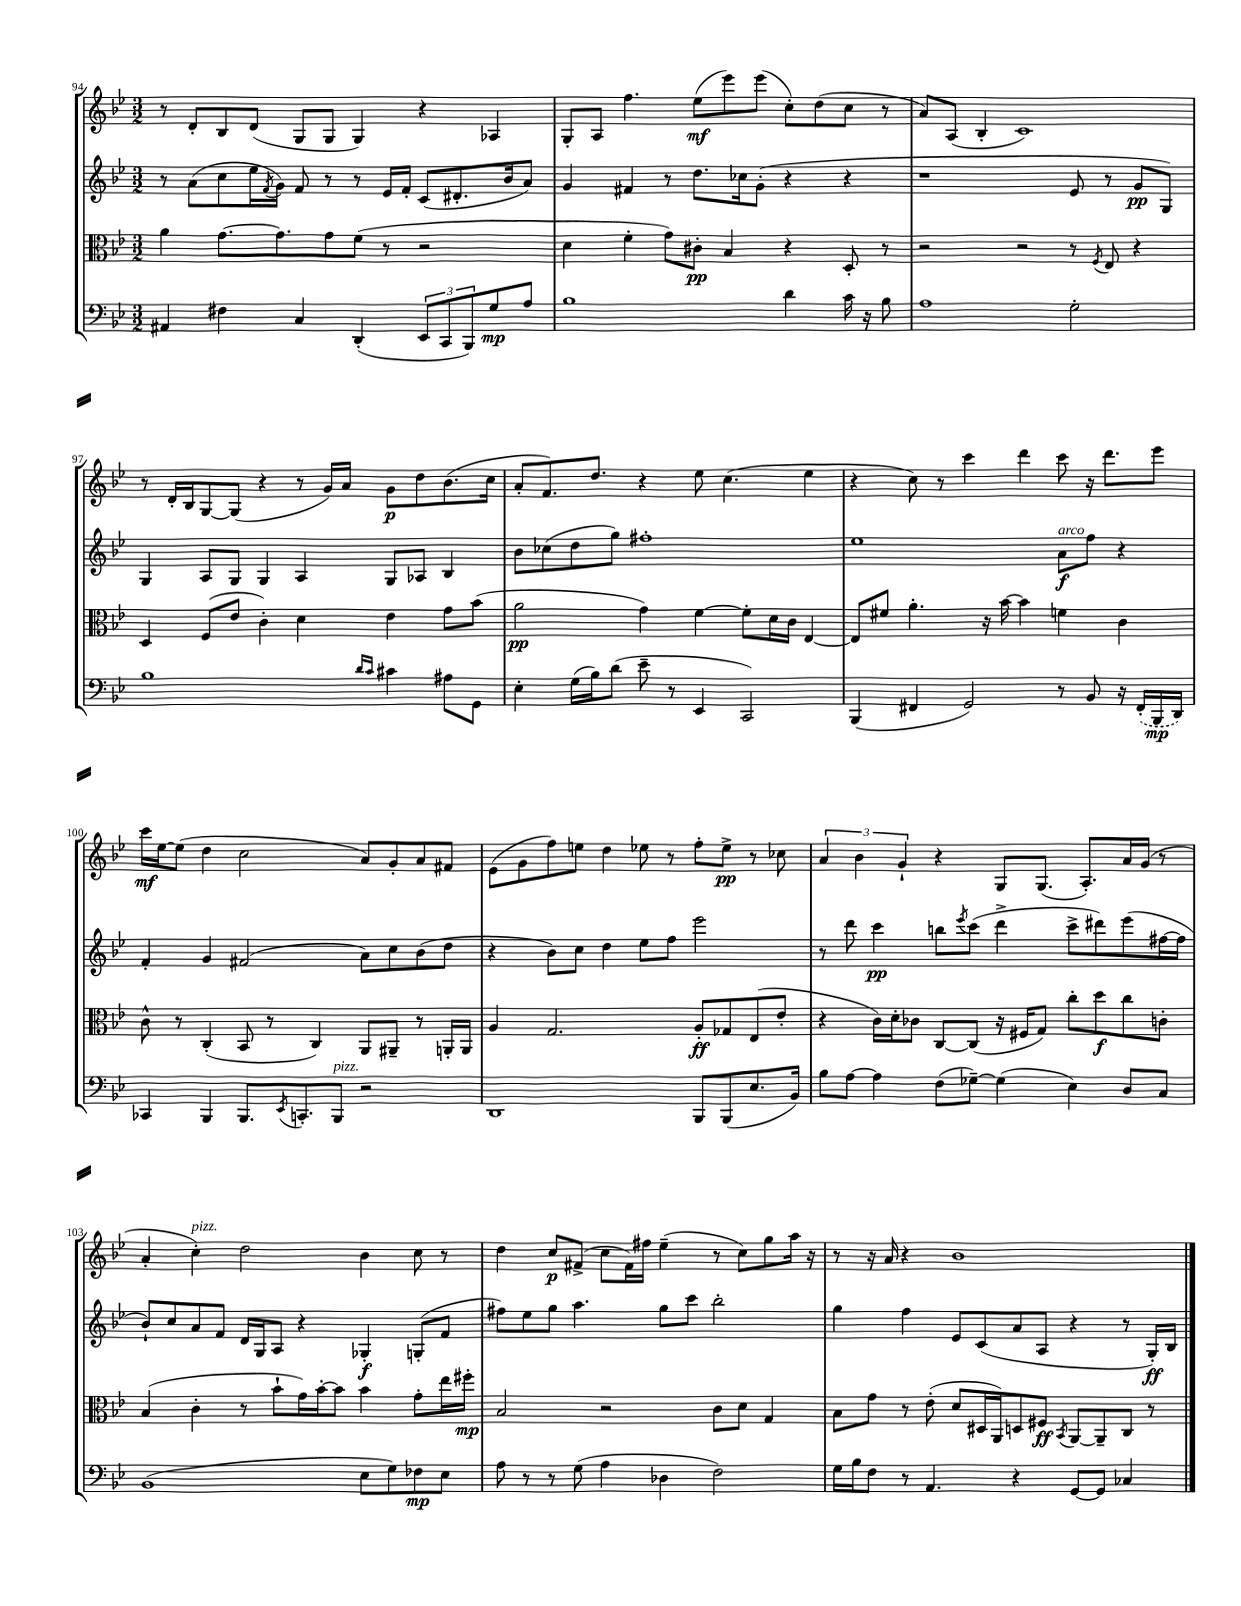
<<
\new StaffGroup <<
\new Staff = "s0" {
    \clef treble \key bes \major \numericTimeSignature \time 3/2
    r8 d'8-. bes8 d'8( g8 g8 g4) r4 aes4 |
    g8-. a8 f''4. ees''8\mf( ees'''8) ees'''8( c''8-.) d''8( c''8 r8 |
    a'8) a8( bes4-. c'1) |
    r8 d'16-. bes16 g8~ g8( r4 r8 g'16) a'16 g'8\p d''8 bes'8.( c''16 |
    a'8-. f'8.) d''8. r4 ees''8 c''4.( ees''4 |
    r4 c''8) r8 c'''4 d'''4 c'''8 r16 d'''8. ees'''8 |
    c'''16\mf ees''16~ ees''8( d''4 c''2 a'8) g'8-. a'8 fis'8 |
    ees'8( g'8 f''8) e''8 d''4 ees''8 r8 f''8-. ees''8->\pp r8 ces''8 |
    \tuplet 3/2 { a'4 bes'4 g'4-! } r4 g8 g8.( a8.-.) a'16 g'16( r8 |
    a'4-. c''4-.^\markup { \italic "pizz." }) d''2 bes'4 c''8 r8 |
    d''4 c''8\p fis'8->( c''8 fis'16) fis''16 ees''4--( r8 c''8) g''8 a''16 r16 |
    r8 r16 a'16 r4 bes'1 \bar "|." |
}
\new Staff = "s1" {
    \clef treble \key bes \major \numericTimeSignature \time 3/2
    r8 a'8( c''8 ees''16 \acciaccatura { f'8 } g'16) f'8 r8 r8 ees'16 f'16-. c'8( dis'8.-. bes'16 a'8) |
    g'4 fis'4 r8 d''8. ces''16 g'8-.( r4 r4 |
    r1 ees'8 r8 g'8\pp g8) |
    g4 a8 g8 g4 a4 g8 aes8 bes4 |
    bes'8 ces''8( d''8 g''8) fis''1-. |
    ees''1 a'8\f^\markup { \italic "arco" } f''8 r4 |
    f'4-. g'4 fis'2( a'8) c''8 bes'8( d''8 |
    r4 bes'8) c''8 d''4 ees''8 f''8 ees'''2 |
    r8 d'''8 c'''4\pp b''8 \acciaccatura { ees'''8 } c'''8( d'''4-> c'''8-> dis'''8) ees'''8( fis''16~ fis''16 |
    bes'8-!) c''8 a'8 f'8 d'16 g16 a8 r4 ges4-.\f g8-.( f'8 |
    fis''8) ees''8 g''8 a''4. g''8 c'''8 bes''2-. |
    g''4 f''4 ees'8 c'8( a'8 a8 r4 r8 g16-.\ff) bes16 \bar "|." |
}
\new Staff = "s2" {
    \clef alto \key bes \major \numericTimeSignature \time 3/2
    a'4 g'8.~ g'8. g'8 f'8( r8 r2 |
    d'4 f'4-. g'8) cis'8-.\pp bes4 r4 d8-. r8 |
    r2 r2 r8 \acciaccatura { f8 } ees8 r4 |
    d4 f8( ees'8 c'4-.) d'4 ees'4 g'8 bes'8( |
    a'2\pp g'4) f'4~ f'8-. d'16 c'16 ees4~ |
    ees8 fis'8 a'4.-. r16 bes'16~ bes'4 f'4 c'4 |
    c'8-^ r8 c4-.( bes,8 r8 c4) a,8 ais,8-- r8 a,16-. a,16 |
    a4 g2. a8-.\ff ges8 ees8( ees'8-. |
    r4 c'16) d'16-. ces'8 c8~ c8( r16 fis16 g8) c''8-. d''8\f c''8 c'8-. |
    bes4( c'4-. r8 bes'8-! g'16) bes'16~-. bes'8 bes'4 g'8-. ees''16 fis''16-.\mp |
    bes2 r2 c'8 d'8 g4 |
    bes8 g'8 r8 ees'8-.( d'8 dis16 a,16) d8 fis8\ff \acciaccatura { bes,8 } a,8~ a,8-- c8 r8 \bar "|." |
}
\new Staff = "s3" {
    \clef bass \key bes \major \numericTimeSignature \time 3/2
    ais,4 fis4 c4 d,4-.( \tuplet 3/2 { ees,8 c,8 bes,,8) } g8\mp a8 |
    bes1 d'4 c'16 r16 bes8 |
    a1 g2-. |
    bes1 \grace { d'16 c'16 } cis'4 ais8 g,8 |
    ees4-. g16( bes16) d'8( ees'8-- r8 ees,4 c,2) |
    bes,,4( fis,4 g,2) r8 bes,8 r16 \once \slurDashed fis,16-.( bes,,16\mp d,16) |
    ces,4 bes,,4 bes,,8. \acciaccatura { ees,8 } c,8.-. bes,,8^\markup { \italic "pizz." } r2 |
    d,1 bes,,8 bes,,8( ees8. bes,16) |
    bes8 a8~ a4 f8( ges8~--) ges4( ees4) d8 c8 |
    bes,1( ees8 g8) fes8\mp ees8 |
    a8 r8 r8 g8( a4 des4 f2) |
    g16 bes16 f8 r8 a,4. r4 g,8~ g,8 ces4 \bar "|." |
}
>>
>>
\layout { \context { \Score currentBarNumber = #94 } }
